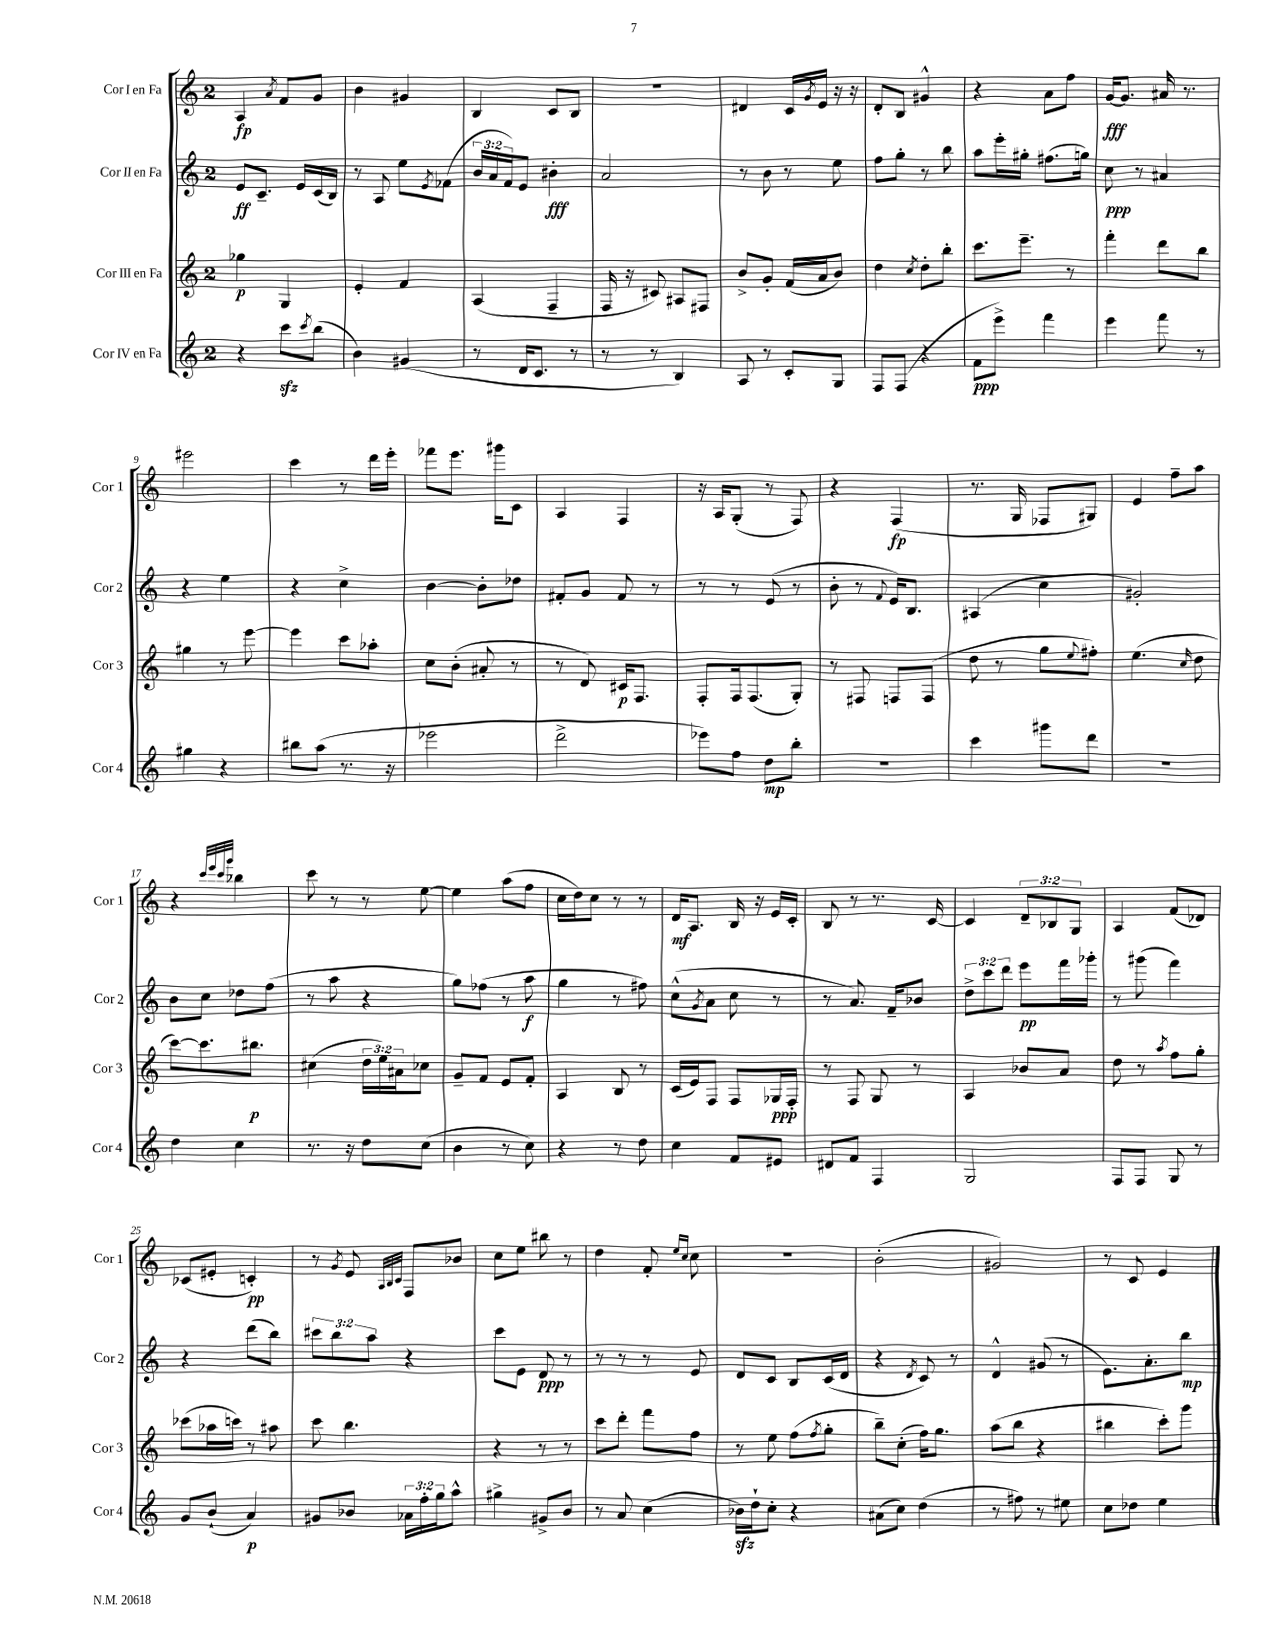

**kern	**kern	**kern	**kern
*staff4	*staff3	*staff2	*staff1
*clefG2	*clefG2	*clefG2	*clefG2
*k[]	*k[]	*k[]	*k[]
*M2/4	*M2/4	*M2/4	*M2/4
4r	4gg-	8e	4A
.	.	8.c~	.
.	.	.	8qa
8ccc	4G	.	8f
.	.	16e	.
8qccc	.	.	.
(8bb	.	(16c	8g
.	.	16B)	.
=	=	=	=
4b)	4e'	8r	4b
.	.	8A	.
(4g#	4f	8ee	4g#
.	.	8qe	.
.	.	(8f-	.
=	=	=	=
8r	(4A	24b	4B
.	.	24a	.
.	.	24f)	.
16d	.	8e	.
8.c	.	.	.
.	4F~	4b#'	8c
8r	.	.	8B
=	=	=	=
8r	16F	2a	2r
.	16r	.	.
8r	8c#)	.	.
4B)	8A#	.	.
.	8F#	.	.
=	=	=	=
8A	8b^	8r	4d#
8r	8g'	8b	.
8c'	(16f	8r	16c
.	.	.	8qg
.	16a	.	16e
8G	8b)	8ee	16r
.	.	.	16r
=	=	=	=
8F	4dd	8ff	8d'
(8F	.	8gg'	8B
.	8qcc	.	.
4r	8dd'	8r	4g#^^
.	8bb'	8bb	.
=	=	=	=
8f	8.ccc	8aa	4r
8eee^)	.	16eee'	.
.	8.eee~	16gg#'	.
4fff	.	(8.ff#	8a
.	8r	.	8ff
.	.	16gg)	.
=	=	=	=
4eee	4fff'	8cc	[16g
.	.	.	8.g]
.	.	8r	.
8fff	8ddd	4a#	16a#
.	.	.	8.r
8r	8bb	.	.
=	=	=	=
4gg#	4gg#	4r	2eee#
4r	8r	4ee	.
.	[8eee	.	.
=	=	=	=
8bb#	4eee]	4r	4ccc
(8aa	.	.	.
8.r	8ccc	4cc^	8r
.	8aa-'	.	16ddd
16r	.	.	16eee'
=	=	=	=
2eee-	8cc	[4b	8fff-
.	(8b'	.	8.eee
.	8a#'	8b']	.
.	.	.	16ggg#
.	8r	8dd-	8c
=	=	=	=
2ddd^	8r	8f#'	4A
.	8d)	8g	.
.	16c#	8f#	4F
.	8.F	.	.
.	.	8r	.
=	=	=	=
8eee-)	8F'	8r	16r
.	.	.	16A
8ff	16F	8r	(8G'
.	(8.F	.	.
8dd	.	(8e	8r
8bb'	8G')	8r	8F)
=	=	=	=
2r	8r	8b'	4r
.	8F#	8r	.
.	.	8qqf	.
.	8F	16e)	(4F
.	.	8.B	.
.	(8F	.	.
=	=	=	=
4ccc	8dd	(4A#	8.r
.	8r	.	.
.	.	.	16G
8ggg#	8gg	4cc	8F-
.	8qqee	.	.
8ddd	8ff#')	.	8G#)
=	=	=	=
2r	(4.ee	2g#')	4e
.	.	.	8ff~
.	16qqcc	.	.
.	8dd	.	8aa
=	=	=	=
4dd	[8ccc)	8b	4r
.	8.ccc]	8cc	.
.	.	.	32qqccc
.	.	.	32qqeee
.	.	.	32qqccc
.	.	.	32qqggg
4cc	.	8dd-	4bb-
.	8.bb#	.	.
.	.	(8ff	.
=	=	=	=
8.r	(4cc#	8r	8ccc
.	.	8aa	8r
16r	.	.	.
8dd	24dd	4r	8r
.	24ee)	.	.
.	24a#	.	.
(8cc	8cc-	.	[8ee
=	=	=	=
4b	8g~	8gg)	4ee]
.	8f	(8ff-	.
8r	8e	8r	(8aa
8cc)	8f'	8aa	8ff
=	=	=	=
4r	4A	4gg	16cc
.	.	.	16dd)
.	.	.	8cc
8r	8B	8r	8r
8dd	8r	8ff#)	8r
=	=	=	=
4cc	(16c	(8cc^^	16d
.	16e)	.	8.A
.	.	8qg	.
.	8F	8a	.
8f	8F	8cc	16B
.	.	.	16r
8e#	16G-	8r	16e
.	16F'	.	16c'
=	=	=	=
8d#	8r	8r	8B
8f	8F	8.a)	8r
4F	8G	.	8.r
.	.	16f~	.
.	8r	8b-	.
.	.	.	[16c
=	=	=	=
2G	4A	12dd^	4c]
.	.	12ccc	.
.	.	12ddd	.
.	8b-	8eee	12d~
.	.	.	12B-
.	8a	16fff	.
.	.	.	12G
.	.	16ggg-'	.
=	=	=	=
8F	8dd	8r	4A
8F	8r	(8ggg#	.
.	8qaa	.	.
8G	8ff	4fff)	(8f
8r	8gg'	.	8d-)
=	=	=	=
8g	(8ccc-	4r	(8c-
(8b`	16aa-	.	8e#'
.	16ccc)	.	.
4a)	8r	(8ddd	4c')
.	8aa#	8bb)	.
=	=	=	=
8g#	8ccc	12ccc#	8r
.	.	12bb	.
.	.	.	8qg
8b-	4.bb	.	8e
.	.	12aa	.
.	.	.	32qqA
.	.	.	32qqB
.	.	.	32qqc
24a-	.	4r	8F
24ff'	.	.	.
24gg	.	.	.
8aa^^	.	.	8b-
=	=	=	=
4gg#^	4r	8ccc	8cc
.	.	8e	8ee
8g#^	8r	8d	8bb#
8b	8r	8r	8r
=	=	=	=
8r	8ccc	8r	4dd
8a	8ddd'	8r	.
(4cc	8fff	8r	8f'
.	.	.	16qqee
.	.	.	16qqcc
.	8ff	8e	8cc
=	=	=	=
16b-)	8r	8d	2r
16dd`	.	.	.
8cc'	8ee	8c	.
4r	(8ff	8B	.
.	8qff	.	.
.	8gg'	(16c	.
.	.	16d	.
=	=	=	=
(8a#	8bb~)	4r	(2b'
8cc)	(8cc'	.	.
.	.	8qd	.
(4dd	16ff)	8c)	.
.	8.gg	.	.
.	.	8r	.
=	=	=	=
8r	(8aa	4d^^	2g#)
8ff#)	8bb	.	.
8r	4r	(8g#	.
8ee#	.	8r	.
=	=	=	=
8cc	4bb#	8.e)	8r
8dd-	.	.	8c
.	.	8.a'	.
4ee	8ccc')	.	4e
.	8ggg	8bb	.
==	==	==	==
*-	*-	*-	*-
